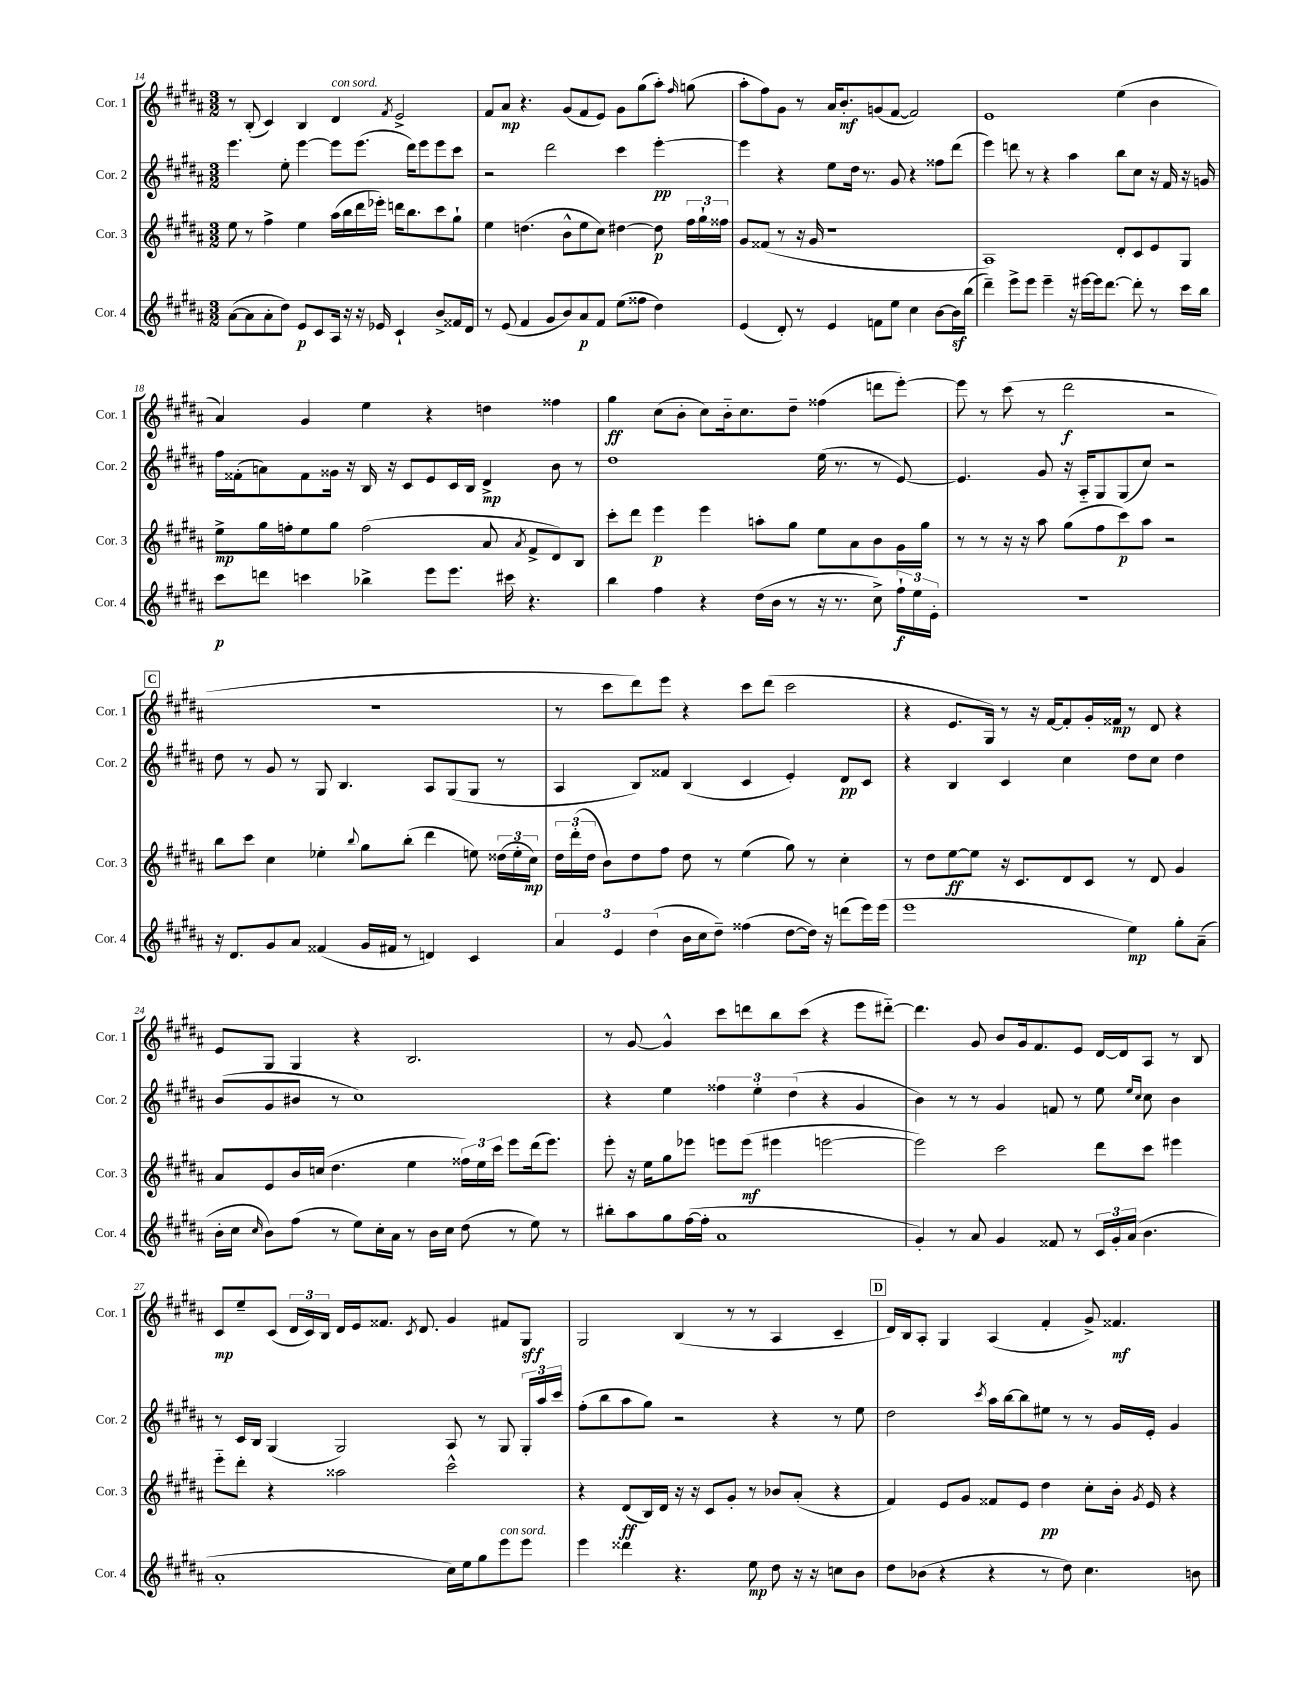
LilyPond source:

<<
\new StaffGroup <<
\new Staff = "s0" \with { instrumentName = "Cor. 1" shortInstrumentName = "Cor. 1" } {
    \clef treble \key b \major \numericTimeSignature \time 3/2
    \autoBeamOff r8 b8-.( cis'4) b4 dis'4^\markup { \italic "con sord." } \acciaccatura { fis'8 } e'2-> |
    fis'8[ ais'8]\mp r4. gis'8[( fis'8 e'8]) gis'8[ gis''8( ais''8]-.) \grace { fis''16 } g''8( |
    ais''8[-. fis''8) gis'8] r8 ais'16[ b'8.-.\mf g'8( fis'8]~ fis'2) |
    e'1 e''4( b'4 |
    ais'4) gis'4 e''4 r4 d''4 fisis''4 |
    gis''4\ff cis''8[( b'8]-. cis''8[) b'16-_ cis''8. dis''8]-- fisis''4( d'''8[ e'''8]~-.) |
    e'''8 r8 cis'''8( r8 dis'''2\f r2 |
    \mark \markup { \box "C" } R1. |
    r8 cis'''8[ dis'''8) e'''8] r4 cis'''8[ dis'''8]( cis'''2 |
    r4 e'8.[ gis16]) r8 r16 fis'16[~ fis'8-. gis'16-. fisis'16]\mp r8 dis'8 r4 |
    e'8[ gis8] gis4 r4 b2. |
    r8 gis'8~ gis'4-^ cis'''8[ d'''8 b''8 cis'''8]( r4 e'''8[ dis'''8]~-_) |
    dis'''4. gis'8 b'8[ gis'16 fis'8. e'8] dis'16[~ dis'16 ais8] r8 b8 |
    cis'8[\mp e''8-- cis'8]( \tuplet 3/2 { dis'16[ cis'16) b16] } dis'16[ e'16 fisis'8.] \acciaccatura { cis'8 } dis'8. gis'4 fis'8[ gis8]\sff |
    gis2 b4( r8 r8 ais4 cis'4-- |
    \mark \markup { \box "D" } dis'16[) b16 ais8]-. gis4 ais4( fis'4-. gis'8->) fisis'4.\mf \bar "|." |
}
\new Staff = "s1" \with { instrumentName = "Cor. 2" shortInstrumentName = "Cor. 2" } {
    \clef treble \key b \major \numericTimeSignature \time 3/2
    \autoBeamOff e'''4. e''8-. e'''4~ e'''8[ e'''8.]( dis'''16[) e'''8 e'''8 cis'''8] |
    r2 dis'''2 cis'''4 e'''4~-.\pp |
    e'''4 r4 e''8[ dis''16] r8. gis'8 r4 fisis''8[ dis'''8]( |
    e'''4) d'''8 r8 r4 ais''4 b''8[ cis''8] r16 fis'16 r16 g'16 |
    fis''16[ fisis'16-.( a'8) fisis'8 gisis'16] r16 b16 r16 cis'8[ e'8 cis'16 b16] dis'4->\mp b'8 r8 |
    dis''1 e''16( r8. r8 e'8~) |
    e'4. gis'8 r16 ais16[-_ gis8 gis8( cis''8]) r2 |
    \mark \markup { \box "C" } dis''8 r8 gis'8 r8 gis8 b4. ais8[ gis8( gis8] r8 |
    ais4 b8[) fisis'8] b4( cis'4 e'4-.) dis'8[\pp cis'8] |
    r4 b4 cis'4 cis''4 dis''8[ cis''8] dis''4 |
    b'8[( gis'8 bis'8] r8 cis''1) |
    r4 e''4 \tuplet 3/2 { fisis''4 e''4-. dis''4( } r4 gis'4 |
    b'4) r8 r8 gis'4 f'8 r8 e''8 \grace { e''16[ cis''16] } cis''8 b'4 |
    r8 cis'16[ b16] gis4( gis2) ais8 r8 gis8 \tuplet 3/2 { gis16[-. ais''16 cis'''16] } |
    fis''8[-.( b''8 ais''8 gis''8]) r2 r4 r8 e''8 |
    \mark \markup { \box "D" } dis''2 \acciaccatura { cis'''8 } ais''16[ b''16~ b''8 eis''8] r8 r8 gis'16[ e'16]-. gis'4 \bar "|." |
}
\new Staff = "s2" \with { instrumentName = "Cor. 3" shortInstrumentName = "Cor. 3" } {
    \clef treble \key b \major \numericTimeSignature \time 3/2
    \autoBeamOff e''8 r8 fis''4-> e''4 ais''16[( b''16 dis'''16 ees'''16]-.) d'''16[ b''8. cis'''8 gis''8]-! |
    e''4 d''4.( b'8[-^ e''8 cis''8]) dis''4~ dis''8\p \tuplet 3/2 { fis''16[ gis''16-! fisis''16] } |
    gis'8[ fisis'8]( r8 r16 gis'16 r1 |
    ais1) dis'8[-. cis'8 e'8 gis8] |
    e''8[->\mp gis''16 f''16-. e''8 gis''8] f''2( ais'8 \acciaccatura { ais'8 } fis'8[-> dis'8) b8] |
    cis'''8[-. dis'''8] e'''4\p e'''4 a''8[-. gis''8] e''8[ ais'8 b'8 gis'16 gis''16] |
    r8 r8 r16 r16 ais''8 gis''8[( fis''8 cis'''8\p) ais''8] r2 |
    \mark \markup { \box "C" } b''8[ cis'''8] cis''4 ees''4-. \appoggiatura { b''8 } gis''8[ b''8]-.( dis'''4 e''8) \tuplet 3/2 { disis''16[( e''16-. cis''16]\mp) } |
    \tuplet 3/2 { dis''16[ dis'''16-.( dis''16] } b'8[) dis''8 fis''8] dis''8 r8 e''4( gis''8) r8 cis''4-. |
    r8 dis''8[ e''8~\ff e''8] r16 cis'8.[ dis'8 cis'8] r8 dis'8 gis'4 |
    ais'8[ e'8 b'16 c''16]( dis''4. e''4 \tuplet 3/2 { fisis''16[) e''16 cis'''16] } e'''8[ dis'''16( e'''8.]) |
    e'''8-. r16 e''16[ gis''8 ees'''8] e'''8[ e'''8]\mf( eis'''4 e'''2~ |
    e'''2) cis'''2 dis'''8[ cis'''8] eis'''4 |
    e'''8[-_ dis'''8]-. r4 aisis''2 cis'''2-^ |
    r4 dis'8[\ff( b16) dis'16] r16 r16 cis'8[ gis'8]-. r8 bes'8[ ais'8]-.( r4 |
    \mark \markup { \box "D" } fis'4) e'8[ gis'8] fisis'8[ e'8] dis''4\pp cis''8[-. b'16]-. \acciaccatura { gis'8 } e'16 r4 \bar "|." |
}
\new Staff = "s3" \with { instrumentName = "Cor. 4" shortInstrumentName = "Cor. 4" } {
    \clef treble \key b \major \numericTimeSignature \time 3/2
    \autoBeamOff ais'8[~( ais'8 ais'8-. dis''8]) e'8[\p cis'8 ais16] r16 r16 ees'16 cis'4-! b'8[-> fisis'16 dis'16] |
    r8 e'8( fis'4 gis'8[ b'8) ais'8\p fis'8] e''8[( fisis''8] dis''4) |
    e'4( dis'8-.) r8 e'4 f'8[ e''8] cis''4 b'8[~ b'16\sf b''16]( |
    dis'''4--) e'''8[-> e'''8] e'''4-- r16 eis'''16[~ eis'''16 dis'''8.]~ dis'''8-. r8 cis'''16[ b''16] |
    cis'''8[\p d'''8] c'''4 bes''4-> e'''8[ e'''8.] cis'''16 r4. |
    b''4 fis''4 r4 dis''16[( b'16] r8 r16 r8. cis''8->) \tuplet 3/2 { fis''16[-!\f e''16 e'16]-. } |
    R1. |
    \mark \markup { \box "C" } r16 dis'8.[ gis'8 ais'8] fisis'4( gis'16[ fis'16] r8 d'4) cis'4 |
    \tuplet 3/2 { ais'4 e'4 dis''4( } b'16[ cis''16 dis''8]--) fisis''4( dis''8[~ dis''16]) r16 d'''8[( e'''16) e'''16]( |
    e'''1 e''4\mp) gis''8[-. ais'8]--( |
    b'16[-. cis''16] \grace { cis''16 } b'8[) fis''8]( r8 e''8[) cis''16-. ais'16] r8 b'16[ cis''16] dis''8( r8 e''8) r8 |
    bis''8[-. ais''8 gis''8 fis''16~( fis''16]-. ais'1 |
    gis'4-.) r8 ais'8 gis'4 fisis'8 r8 \tuplet 3/2 { cis'16[ gis'16-. ais'16]( } b'4. |
    ais'1-. cis''16[) e''16 gis''8 e'''8^\markup { \italic "con sord." } e'''8] |
    e'''4 disis'''4 r4. e''8\mp dis''8 r16 r16 c''8[ b'8] |
    \mark \markup { \box "D" } dis''8[ bes'8]( r4 r4 r8 dis''8) cis''4. b'8 \bar "|." |
}
>>
>>
\layout { \context { \Score currentBarNumber = #14 } }
